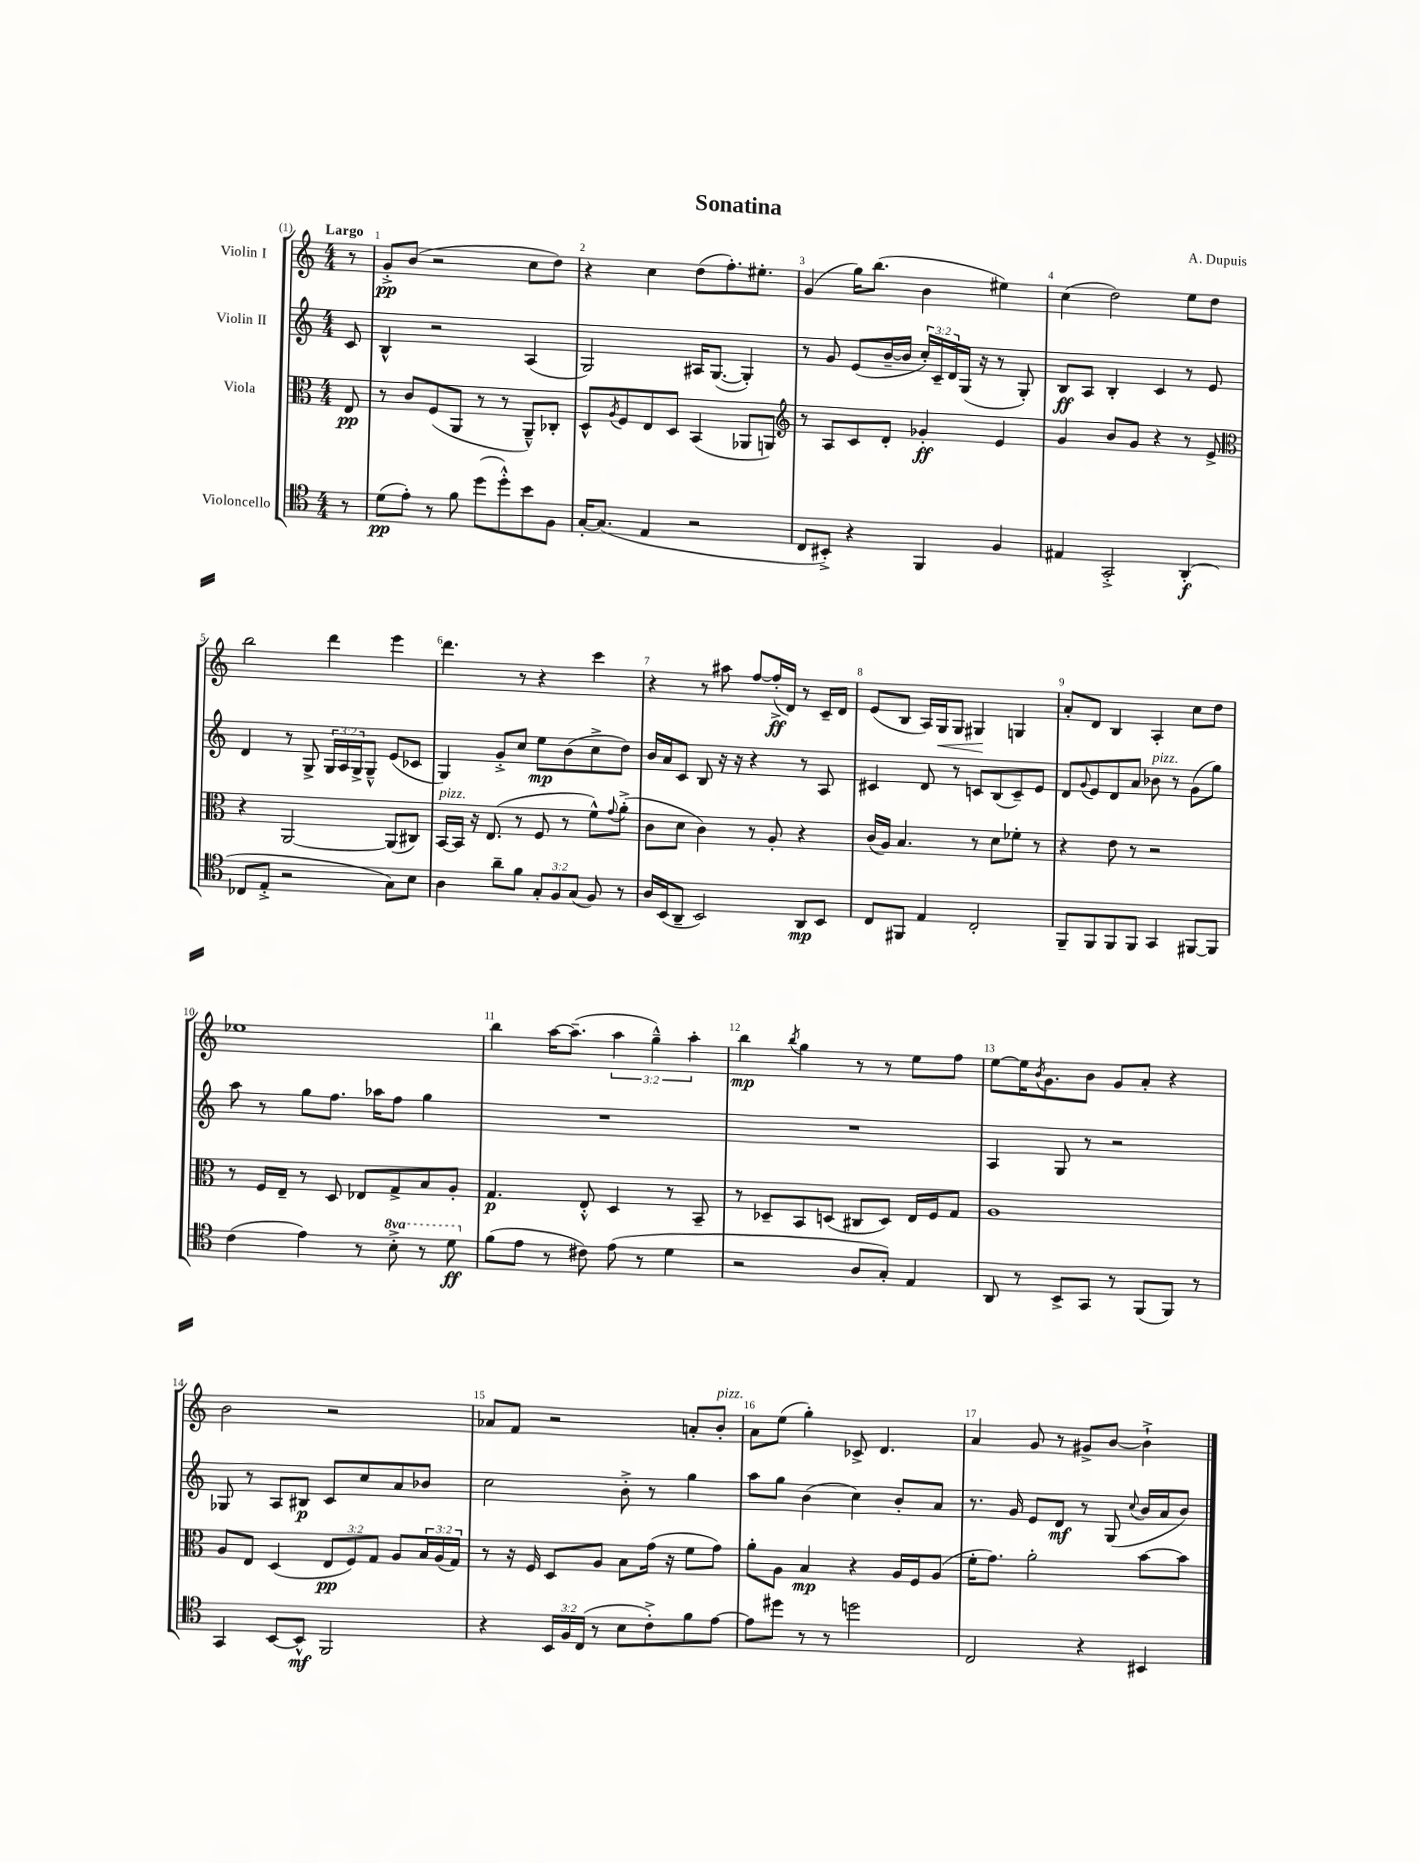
\header { title = "Sonatina" composer = "A. Dupuis" }
<<
\new StaffGroup <<
\new Staff = "s0" \with { instrumentName = "Violin I" } {
    \clef treble \key c \major \numericTimeSignature \time 4/4 \override Staff.TupletNumber.text = #tuplet-number::calc-fraction-text \partial 8 \tempo "Largo"
    r8 |
    g'8-.->\pp b'8( r2 c''8 d''8) |
    r4 c''4 d''8( f''8.-.) eis''8.-. |
    g'4( g''16) b''8.( b'4 eis''4) |
    c''4( d''2) e''8 d''8 |
    b''2 d'''4 e'''4 |
    d'''4. r8 r4 c'''4 |
    r4 r8 ais''8 f''8~ f''16-.->\ff( d'16) r8 c'16-- d'16 |
    e'8( b8 a16) g16\< g8 gis4\! g4 |
    a'8-. d'8 b4 a4-. c''8 d''8 |
    ees''1 |
    b''4 a''16~ a''8.--( \tuplet 3/2 { a''4 g''4---^) a''4-. } |
    b''4\mp \acciaccatura { b''8 } g''4 r8 r8 e''8 f''8 |
    e''8~ e''16 \acciaccatura { b'8 } g'8. b'8 g'8 a'8-. r4 |
    b'2 r2 |
    aes'8 f'8 r2 a'8-. b'8-.^\markup { \italic "pizz." } |
    a'8 e''8( g''4-.) ces'8-> d'4. |
    a'4 g'8 r8 gis'8-> b'8~ b'4-!-> \bar "|." |
}
\new Staff = "s1" \with { instrumentName = "Violin II" } {
    \clef treble \key c \major \numericTimeSignature \time 4/4 \override Staff.TupletNumber.text = #tuplet-number::calc-fraction-text \partial 8
    c'8 |
    b4-^ r2 a4( |
    g2) ais16 g8.~( g4-.) |
    r8 g'8 e'8( b'16~-- b'16 \tuplet 3/2 { c''16-.) c'16-- d'16 } g16( r16 r8 g8-.) |
    b8\ff a8 b4-. c'4 r8 e'8 |
    d'4 r8 g8-> \tuplet 3/2 { g16 a16 g16-> } g8---^ e'8( ces'8 |
    g4) g'8-.-> c''8 e''8\mp b'8( c''8-> d''8) |
    b'16 a'16 c'8 b8 r16 r16 r4 r8 a8 |
    cis'4 d'8 r8 c'8 b8( c'8--) e'8 |
    d'8 \appoggiatura { g'8 } e'8 d'8 a'8 bes'8^\markup { \italic "pizz." } r8 g'8( g''8) |
    a''8 r8 g''8 f''8. aes''16 f''8 g''4 |
    R1 |
    R1 |
    a4 g8 r8 r2 |
    ges8 r8 a8 bis8\p c'8 c''8 a'8 bes'8 |
    c''2 b'8-.-> r8 g''4 |
    a''8 g''8 b'4( c''4) b'8-. a'8 |
    r8. g'16 e'8 d'8\mf r8 g8( \appoggiatura { c''8 } b'16 a'16 b'8) \bar "|." |
}
\new Staff = "s2" \with { instrumentName = "Viola" } {
    \clef alto \key c \major \numericTimeSignature \time 4/4 \override Staff.TupletNumber.text = #tuplet-number::calc-fraction-text \partial 8
    e8\pp |
    r8 c'8 f8( a,8 r8 r8 a,8---^) ces8-. |
    d8-^ \acciaccatura { a8 } f8 e8 d8 b,4( aes,8 a,8) |
    \clef treble r8 a8 c'8 d'8-. ges'4-.\ff e'4 |
    g'4 b'8 g'8 r4 r8 e'8-> |
    \clef alto r4 a,2~ a,8( cis8) |
    b,16~^\markup { \italic "pizz." } b,16 r16 e8.( r8 f8 r8 f'8-^) \appoggiatura { g'8 } a'8-.->( |
    c'8 d'8 c'4) r8 a8-. r4 |
    c'16( a16) b4. r8 d'8 fes'8-. r8 |
    r4 e'8 r8 r2 |
    r8 f16 e16-- r8 d8 ees8 g8-> b8 a8-. |
    g4.\p e8-.-^ d4 r8 b,8-- |
    r8 des8-- b,8 d8( cis8 d8) e16 f16 g8 |
    a1 |
    a8 e8 d4( \tuplet 3/2 { e8\pp f8) g8 } a8 \tuplet 3/2 { b16 a16( g16) } |
    r8 r16 f16 d8 a8 b8 g'16( r16 f'8 g'8) |
    a'8-. a8 b4\mp r4 a16 f16 a8( |
    f'16-. g'8.) a'2-. b'8~ b'8 \bar "|." |
}
\new Staff = "s3" \with { instrumentName = "Violoncello" } {
    \clef tenor \key c \major \numericTimeSignature \time 4/4 \override Staff.TupletNumber.text = #tuplet-number::calc-fraction-text \set Staff.ottavationMarkups = #ottavation-simple-ordinals \partial 8
    r8 |
    d'8\pp( e'8-.) r8 f'8 d''8( d''8-.-^) b'8 f8 |
    g16~-. g8.( e4 r2 |
    c8 bis,8-.->) r4 f,4 f4 |
    eis4 g,2-.-> a,4-.\f( |
    ces8 e8-.-> r2 g8) b8 |
    a4 a'8-- f'8 \tuplet 3/2 { g8-. f8 g8( } f8) r8 |
    a16 b,16( a,8-- b,2) a,8\mp b,8 |
    c8 fis,8 e4 c2-. |
    f,8-- f,8 f,8 f,8 g,4 fis,8~ fis,8 |
    c'4( e'4) r8 \ottava #1 b'8-.-> r8 d''8\ff \ottava #0 |
    f'8( e'8 r8 cis'8) e'8( r8 d'4 |
    r2 a8 g8-.) e4 |
    a,8 r8 b,8-> g,8 r8 f,8( f,8) r8 |
    g,4 b,8~ b,8-^\mf f,2 |
    r4 \tuplet 3/2 { b,16 f16 c16( } r8 b8 c'8-.->) f'8 e'8~ |
    e'8 dis''8 r8 r8 d''2 |
    c2 r4 bis,4 \bar "|." |
}
>>
>>
\layout { \context { \Score \override BarNumber.break-visibility = ##(#f #t #t) barNumberVisibility = #all-bar-numbers-visible } }
